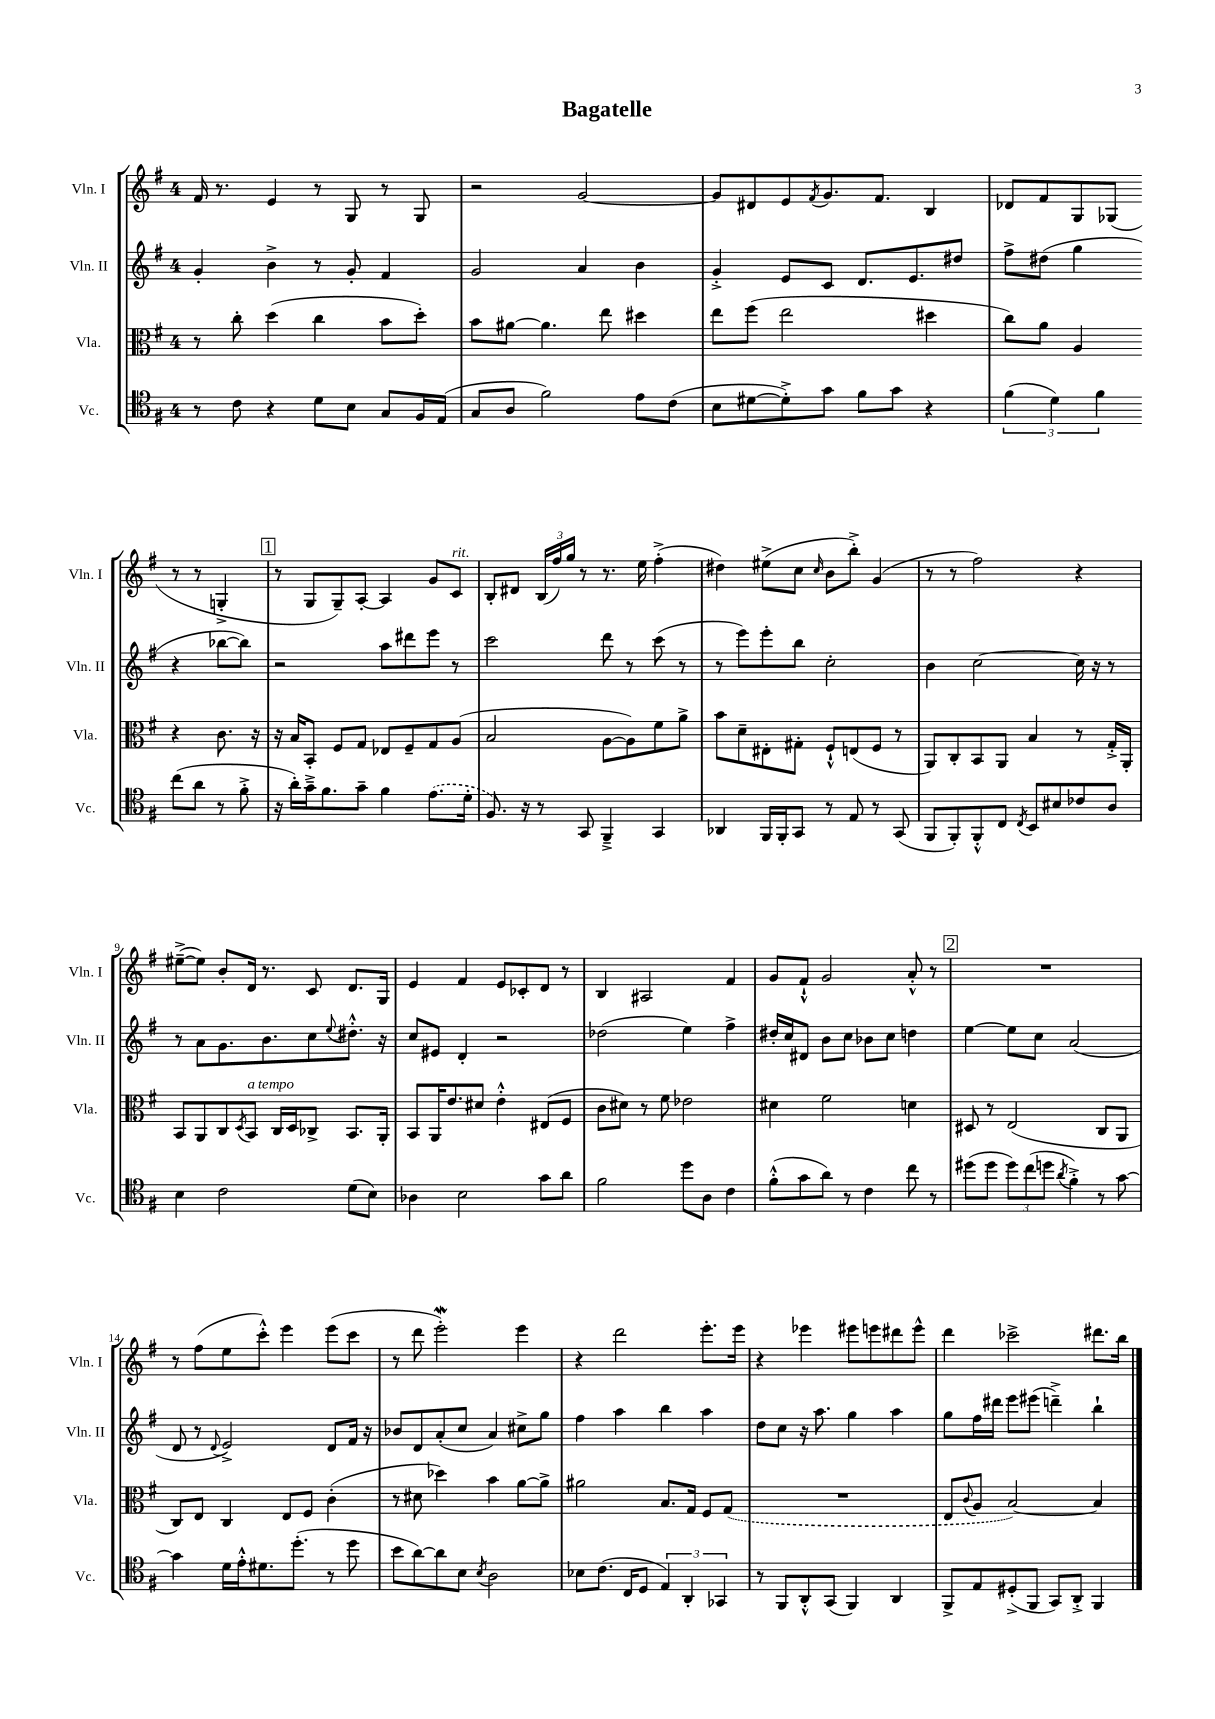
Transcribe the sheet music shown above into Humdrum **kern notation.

**kern	**kern	**kern	**kern
*part4	*part3	*part2	*part1
*staff4	*staff3	*staff2	*staff1
*I"Vc.	*I"Vla.	*I"Vln. II	*I"Vln. I
*I'Vc.	*I'Vla.	*I'Vln. II	*I'Vln. I
*clefC4	*clefC3	*clefG2	*clefG2
*k[f#]	*k[f#]	*k[f#]	*k[f#]
*M4/4	*M4/4	*M4/4	*M4/4
=1	=1	=1	=1
8r	8r	4g'/	16f#/
.	.	.	8.r
8c\	8cc'\	.	.
4r	(4dd\	4b^\	4e/
8d\L	4cc\	8r	8r
8B\J	.	8g'/	8G/
8G/L	8b\L	4f#/	8r
16F#/L	8dd'\J)	.	8G/
(16E/JJ	.	.	.
=2	=2	=2	=2
8G/L	8b\L	2g/	2r
8A/J	[8a#X\J	.	.
2f#\)	4.a#\]	.	.
.	.	4a/	[2g/
.	8ee\	.	.
8e\L	4dd#X\	4b\	.
(8c\J	.	.	.
=3	=3	=3	=3
8B\L	8ee\L	4g'^/	8g/L]
[8d#X\	(8ff#\J	.	8d#X/
8d#'^\])	2ee\	8e/L	8e/
.	.	.	8qf#/
8g\J	.	8c/J	8.g/
8f#\L	.	8.d/L	.
.	.	.	8.f#/J
8g\J	.	.	.
.	.	8.e/	.
4r	4dd#X\	.	4B/
.	.	8dd#X/J	.
=4	=4	=4	=4
(6f#\	8cc\L)	8ff#^\L	8d-X/L
.	8a\J	(8dd#X\J	8f#/
6d\)	.	.	.
.	4A/	4gg\	8G/
6f#\	.	.	.
.	.	.	(8G-X/J
(8cc\L	4r	4r	8r
8a\J	.	.	8r
8r	8.c\	[8bb-X\L	4Gn'^/
8f#'^\	.	8bb-\J])	.
.	16r	.	.
!!LO:LB:g=z
!!LO:REH:place=s1:t=1
=5	=5	=5	=5
16r	16r	2r	8r
16a'\LL)	16B/KL	.	.
16g~^\J	8BB'/J	.	8G/L
8.f#\	.	.	.
.	8F#/L	.	8G~/)
8g~\J	8G/J	.	[8A'/J
4f#\	8E-X/L	8aa\L	4A/]
.	8F#~/	8ddd#X\	.
(8.e\L	8G/	8eee\J	8g/L
!	!	!	!LO:TX:a:i:t=rit.
.	(8A/J	8r	8c/J
16d'\Jk	.	.	.
=6	=6	=6	=6
8.F#/)	2B/	2ccc\	8B'/L
.	.	.	8d#X/J
16r	.	.	.
8r	.	.	(24B/LL
.	.	.	24ff#/)
.	.	.	24gg/JJ
8GG/	.	.	8r
4FF#~^/	[8A\L	8ddd\	8.r
.	8A\])	8r	.
.	.	.	16ee\
4GG/	8f#\	(8ccc\	(4ff#'^\
.	8a^\J	8r	.
=7	=7	=7	=7
4AA-X/	8b\L	8r	4dd#X\)
.	8d~\	8eee\L)	.
16FF#/LL	8E#X'\	8eee'\	(8ee#X^\L
16FF#'/J	.	.	.
8GG/J	8G#X'\J	8bb\J	8cc\J
.	.	.	16qqcc/
8r	8F#`^^/L	2cc'\	8b\L
8E/	(8En/	.	8bb'^\J)
8r	8F#/J	.	(4g/
(8GG/	8r	.	.
=8	=8	=8	=8
8FF#/L	8AA/L)	4b\	8r
8FF#'/)	8C'/	.	8r
8FF#'^^/	8BB/	[2cc\	2ff#\)
8C/J	8AA/J	.	.
8qC/	.	.	.
8BB/L	4B/	.	.
8B#X/	.	.	.
8c-X/	8r	16cc\]	4r
.	.	16r	.
8A/J	16G'^/LL	8r	.
.	16AA'/JJ	.	.
!!LO:LB:g=z
=9	=9	=9	=9
4B\	8BB/L	8r	([8ee#X~^\L
.	8AA/	8a\L	8ee#\J])
2c\	8C/	8.g\	8b'/L
.	8qD/	.	.
!	!LO:TX:a:i:t=a tempo	!	!
.	8BB/J	.	16d/Jk
.	.	8.b\	8.r
.	16C/LL	.	.
.	16D/J	.	.
.	8C-X^/J	8cc\	8c/
.	.	8qqee/	.
(8d\L	8.BB/L	8.dd#X'^^\J	8.d/L
8B\J)	.	.	.
.	16AA'/Jk	16r	16G/Jk
=10	=10	=10	=10
4A-X\	8BB/L	8cc/L	4e/
.	16AA/K	8e#X/J	.
.	8.e/	.	.
2B\	.	4d'/	4f#/
.	8d#X/J	.	.
.	4e'^^\	2r	8e/L
.	.	.	8c-X'/
8g\L	(8E#X/L	.	8d/J
8a\J	8F#/J	.	8r
=11	=11	=11	=11
2f#\	8c\L	(2dd-X\	4B/
.	8d#X\J)	.	.
.	8r	.	2A#X/
.	8f#\	.	.
8dd\L	2e-X\	4ee\)	.
8A\J	.	.	.
4c\	.	4ff#^\	4f#/
=12	=12	=12	=12
(8f#'^^\L	4d#X\	16dd#X'/LL	8g/L
.	.	16cc/J	.
8g\	.	8d#X/J	8f#`^^/J
8a\J)	2f#\	8b\L	2g/
8r	.	8cc\J	.
4c\	.	8b-X\L	.
.	.	8cc\J	.
8cc\	4dn\	4ddn\	8a'^^/
8r	.	.	8r
!!LO:REH:place=s1:t=2
=13	=13	=13	=13
(8dd#X\L	8D#X/	[4ee\	1r
8dd#\J	8r	.	.
12dd#\L)	(2E/	8ee\L]	.
(12cc\	.	.	.
.	.	8cc\J	.
12ddn\J	.	.	.
8qa/	.	.	.
4f#'^\)	.	(2a/	.
8r	8C/L	.	.
[8g\	8AA/J	.	.
!!LO:LB:g=z
=14	=14	=14	=14
4g\]	8C/L)	8d/	8r
.	8E/J	8r	(8ff#\L
.	.	8qqd/	.
16d\LL	4C/	2e^/)	8ee\
16e'^^\J	.	.	.
8.d#X\	.	.	8ccc'^^\J)
.	8E/L	.	4eee\
(8.dd'\J	.	.	.
.	8F#/J	.	.
8r	(4c'\	8d/L	(8eee\L
8dd\	.	16f#/Jk	8ccc\J
.	.	16r	.
=15	=15	=15	=15
8b\L	8r	8b-X/L	8r
[8a\)	8d#X\	8d/	8ddd\
8a\]	4dd-X\)	(8a'/	2eeeW'\)
8B\J	.	8cc/J	.
8qB/	.	.	.
2A\	4b\	4a/)	.
.	[8a\L	8cc#X^\L	4eee\
.	8a^\J]	8gg\J	.
=16	=16	=16	=16
8B-X\L	2a#X\	4ff#\	4r
(8.c\J	.	.	.
.	.	4aa\	2ddd\
16C/KL	.	.	.
8D/J	.	.	.
6E/)	8.B/L	4bb\	.
6AA'/	.	.	.
.	16G/Jk	.	.
.	8F#/L	4aa\	8.eee'\L
6GG-X/	.	.	.
.	(8G/J	.	.
.	.	.	16eee\Jk
=17	=17	=17	=17
8r	1r	8dd\L	4r
8FF#/L	.	8cc\J	.
8AA'^^/	.	16r	4eee-X\
.	.	8.aa\	.
(8GG/J	.	.	.
4FF#/)	.	4gg\	8eee#X\L
.	.	.	8eeen\
4AA/	.	4aa\	8ddd#X\
.	.	.	8eee^^\J
=18	=18	=18	=18
8FF#^/L	8E/L	8gg\L	4ddd\
.	8qqc/	.	.
8E/	8A/J	16ff#\L	.
.	.	16ddd#X\JJ	.
(8D#X'^/	[2B/)	8eee\L	2ccc-X^\
8FF#/J	.	(8eee#X\J	.
8GG/L)	.	4dddn~^\)	.
8AA'^/J	.	.	.
4FF#/	4B/]	4bb`\	8.ddd#X\L
.	.	.	16bb\Jk
==	==	==	==
*-	*-	*-	*-
